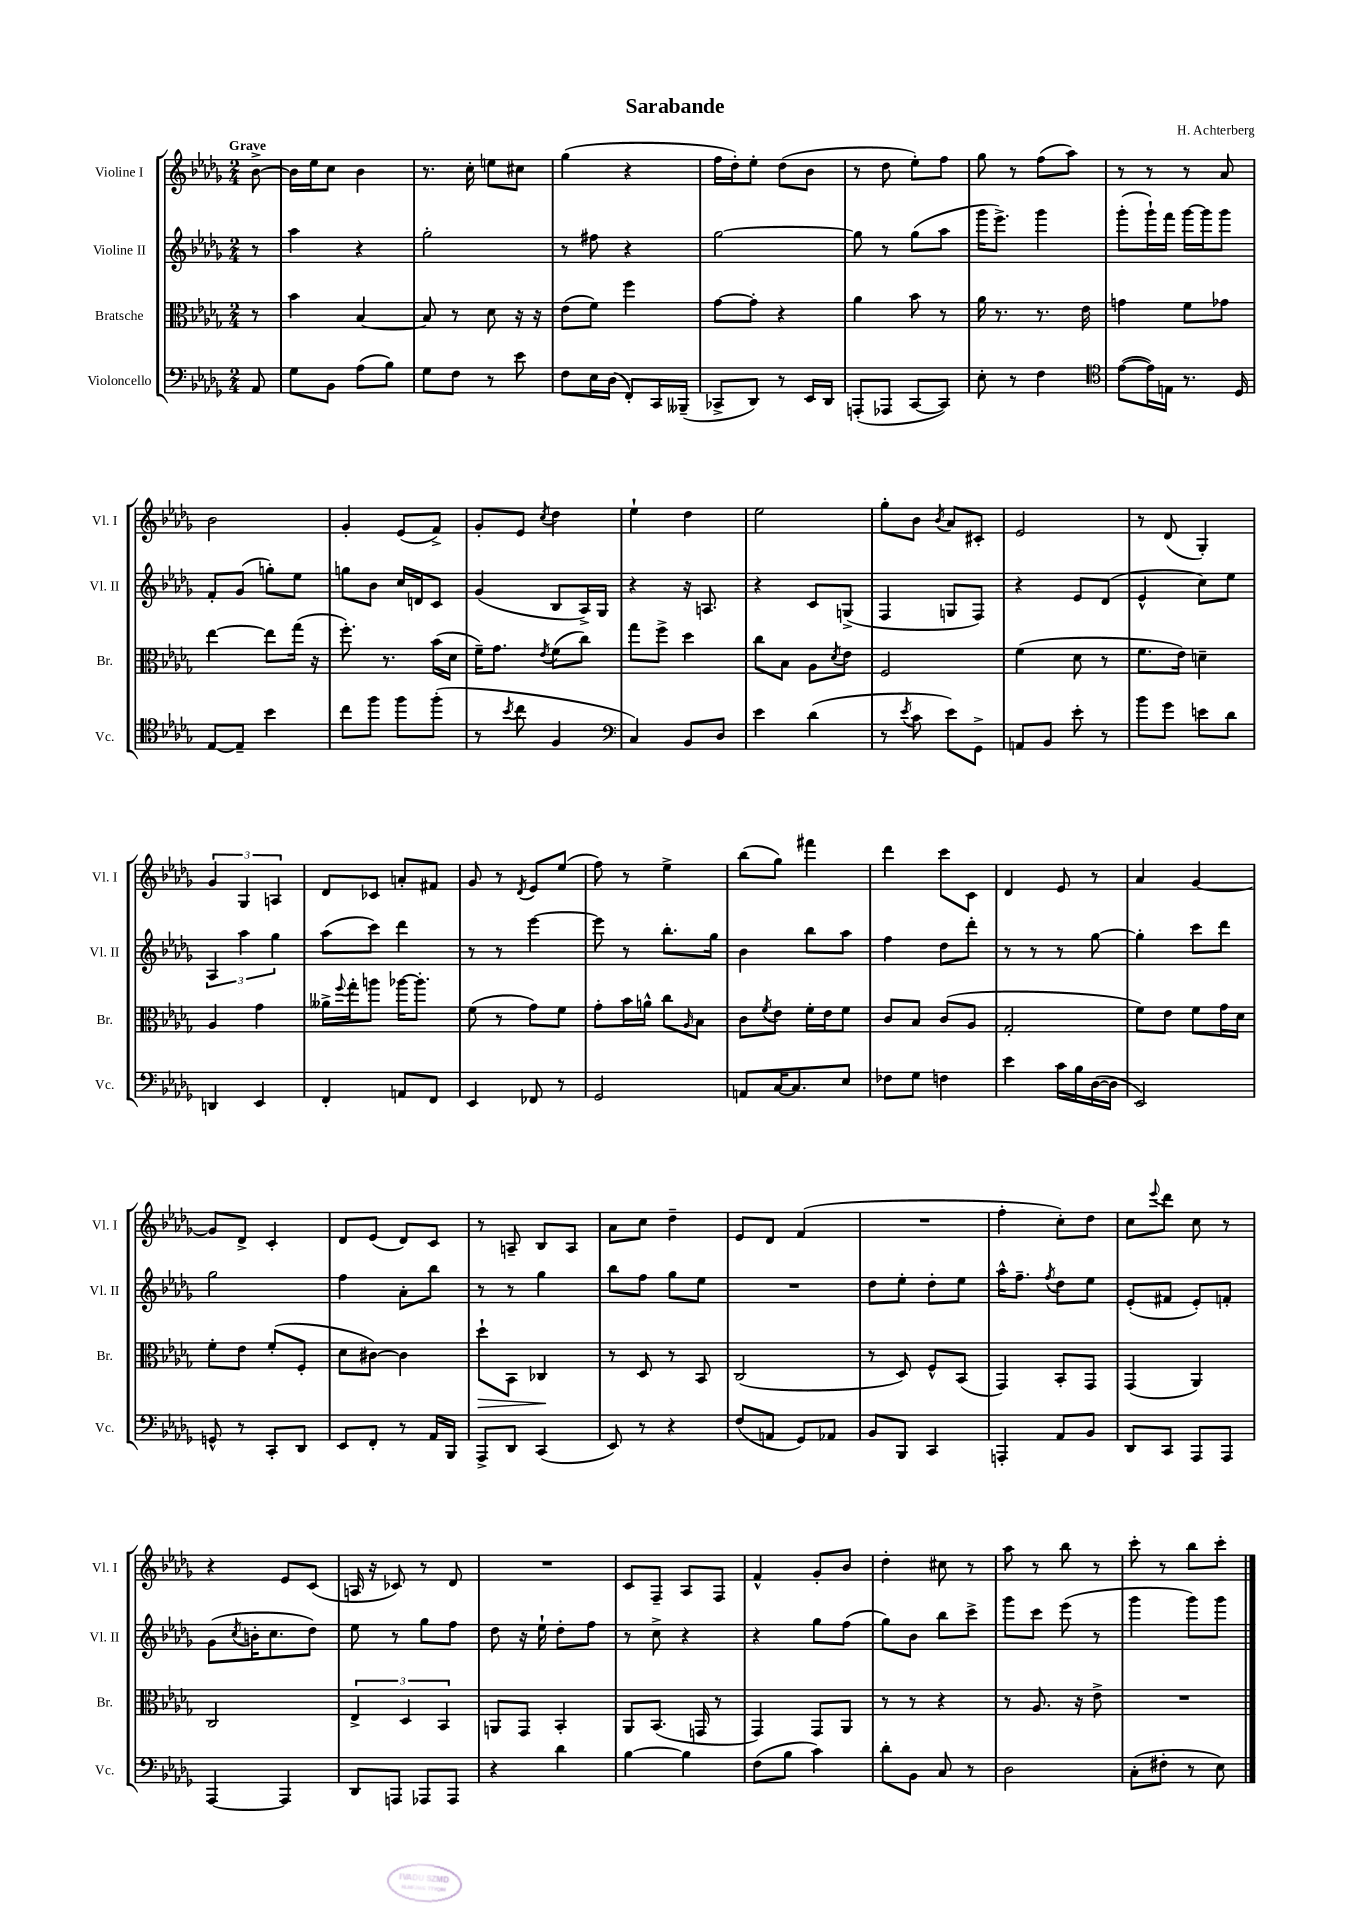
\header { title = "Sarabande" composer = "H. Achterberg" }
<<
\new StaffGroup <<
\new Staff = "s0" \with { instrumentName = "Violine I" shortInstrumentName = "Vl. I" } {
    \clef treble \key des \major \numericTimeSignature \time 2/4 \partial 8 \tempo "Grave"
    bes'8~-> |
    bes'16 ees''16 c''8 bes'4 |
    r8. c''16-. e''8 cis''8 |
    ges''4( r4 |
    f''16 des''16-.) ees''8-. des''8( bes'8 |
    r8 des''8 ees''8-.) f''8 |
    ges''8 r8 f''8( aes''8) |
    r8 r8 r8 aes'8 |
    bes'2 |
    ges'4-. ees'8( f'8->) |
    ges'8-. ees'8 \acciaccatura { c''8 } des''4 |
    ees''4-! des''4 |
    ees''2 |
    ges''8-. bes'8 \acciaccatura { bes'8 } aes'8 cis'8-. |
    ees'2 |
    r8 des'8( ges4-.) |
    \tuplet 3/2 { ges'4 ges4 a4 } |
    des'8 ces'8 a'8-. fis'8 |
    ges'8 r8 \acciaccatura { des'8 } ees'8 ees''8( |
    f''8) r8 ees''4-> |
    bes''8( ges''8) fis'''4 |
    des'''4 c'''8 c'8 |
    des'4 ees'8 r8 |
    aes'4 ges'4~ |
    ges'8 des'8-> c'4-. |
    des'8 ees'8( des'8) c'8 |
    r8 a8-- bes8 a8 |
    aes'8 c''8 des''4-- |
    ees'8 des'8 f'4( |
    R2 |
    f''4-. c''8-.) des''8 |
    c''8 \appoggiatura { ees'''8 } des'''8 c''8 r8 |
    r4 ees'8 c'8( |
    a16 r16 ces'8) r8 des'8 |
    R2 |
    c'8 f8-- aes8 f8 |
    f'4-^ ges'8-. bes'8 |
    des''4-. cis''8 r8 |
    aes''8 r8 bes''8 r8 |
    c'''8-. r8 bes''8 c'''8-. \bar "|." |
}
\new Staff = "s1" \with { instrumentName = "Violine II" shortInstrumentName = "Vl. II" } {
    \clef treble \key des \major \numericTimeSignature \time 2/4 \partial 8
    r8 |
    aes''4 r4 |
    ges''2-. |
    r8 fis''8 r4 |
    ges''2~ |
    ges''8 r8 ges''8( aes''8 |
    ges'''16 ees'''8.->) ges'''4 |
    ges'''8-.( ges'''16-!) f'''16 ges'''16~ ges'''16 ges'''8 |
    f'8-. ges'8( g''8-.) ees''8 |
    g''8 bes'8 c''16 d'16 c'8 |
    ges'4( bes8 aes16->) ges16 |
    r4 r16 a8. |
    r4 c'8 g8->( |
    f4 g8 f8) |
    r4 ees'8 des'8( |
    ees'4-^ c''8) ees''8 |
    \tuplet 3/2 { aes4 aes''4 ges''4 } |
    aes''8( c'''8) des'''4 |
    r8 r8 ees'''4~ |
    ees'''8 r8 bes''8.-. ges''16 |
    bes'4 bes''8 aes''8 |
    f''4 des''8 des'''8-. |
    r8 r8 r8 ges''8~ |
    ges''4-. c'''8 des'''8 |
    ges''2 |
    f''4 aes'8-. bes''8 |
    r8 r8 ges''4 |
    bes''8 f''8 ges''8 ees''8 |
    R2 |
    des''8 ees''8-. des''8-. ees''8 |
    aes''16-^ f''8.-- \acciaccatura { f''8 } des''8 ees''8 |
    ees'8-.( fis'8 ees'8-.) f'8-. |
    ges'8( \acciaccatura { c''8 } b'16-. c''8. des''8) |
    ees''8 r8 ges''8 f''8 |
    des''8 r16 ees''16-! des''8-. f''8 |
    r8 c''8-> r4 |
    r4 ges''8 f''8( |
    ges''8) bes'8 bes''8 c'''8-> |
    ges'''8 c'''8 ees'''8( r8 |
    ges'''4 ges'''8) ges'''8 \bar "|." |
}
\new Staff = "s2" \with { instrumentName = "Bratsche" shortInstrumentName = "Br." } {
    \clef alto \key des \major \numericTimeSignature \time 2/4 \partial 8
    r8 |
    bes'4 bes4~ |
    bes8 r8 des'8 r16 r16 |
    ees'8( f'8) f''4 |
    ges'8~ ges'8-. r4 |
    aes'4 bes'8 r8 |
    aes'16 r8. r8. ees'16 |
    g'4 f'8 ges'8 |
    ees''4~ ees''8 ges''16( r16 |
    f''8.-.) r8. bes'16( des'16 |
    f'16--) ges'8. \acciaccatura { ees'8 } f'8( c''8) |
    ges''8 f''8-> des''4 |
    c''8 bes8 aes8 \acciaccatura { des'8 } ees'8 |
    f2 |
    f'4( des'8 r8 |
    f'8. ees'16) d'4-- |
    aes4 ges'4 |
    aeses'16-> \appoggiatura { f''8 } ges''16-. a''8 aes''16~ aes''8.-. |
    f'8( r8 ges'8) f'8 |
    ges'8-. bes'16 a'16-^ c''8 \grace { aes16 } bes8 |
    c'8 \acciaccatura { f'8 } ees'8 f'16-. ees'16 f'8 |
    c'8 bes8 c'8( aes8 |
    ges2-. |
    f'8) ees'8 f'8 ges'16 des'16 |
    f'8-. ees'8 f'8-.( f8-. |
    des'8 cis'8~) cis'4 |
    des''8-!\> bes,8 ces4\! |
    r8 des8 r8 bes,8 |
    c2( |
    r8 des8) f8-^ bes,8( |
    ges,4) bes,8-. ges,8 |
    ges,4( aes,4) |
    c2 |
    \tuplet 3/2 { ees4-> des4 bes,4 } |
    a,8 ges,8 bes,4-. |
    aes,8 bes,8.( g,16 r8 |
    ges,4) ges,8 aes,8 |
    r8 r8 r4 |
    r8 aes8. r16 ees'8-> |
    R2 \bar "|." |
}
\new Staff = "s3" \with { instrumentName = "Violoncello" shortInstrumentName = "Vc." } {
    \clef bass \key des \major \numericTimeSignature \time 2/4 \partial 8
    aes,8 |
    ges8 bes,8 aes8( bes8) |
    ges8 f8 r8 ees'8 |
    f8 ees16 des16( f,8-.) c,16 beses,,16--( |
    ces,8-> des,8) r8 ees,16 des,16 |
    a,,8-.( aes,,8 c,8~ c,8) |
    ees8-. r8 f4 |
    \clef tenor ees'8~( ees'16) e16 r8. des16 |
    ees8~ ees8-- bes'4 |
    c''8 f''8 f''8 f''8-.( |
    r8 \acciaccatura { bes'8 } c''8 f4 |
    \clef bass c4) bes,8 des8 |
    ees'4 des'4( |
    r8 \acciaccatura { ees'8 } c'8 ees'8) ges,8-> |
    a,8 bes,8 ees'8-. r8 |
    bes'8 ges'8 e'8 des'8 |
    d,4 ees,4 |
    f,4-. a,8 f,8 |
    ees,4 fes,8 r8 |
    ges,2 |
    a,8 c16~ c8. ees8 |
    fes8 ges8 f4 |
    ees'4 c'16 bes16 des16~( des16 |
    ees,2) |
    g,8-^ r8 c,8-. des,8 |
    ees,8 f,8-. r8 aes,16 bes,,16 |
    aes,,8-> des,8 c,4( |
    ees,8) r8 r4 |
    f8( a,8 ges,8) aes,8 |
    bes,8 bes,,8 c,4 |
    a,,4-. aes,8 bes,8 |
    des,8 c,8 aes,,8 aes,,8 |
    aes,,4~ aes,,4 |
    des,8 a,,8 aes,,8 aes,,8 |
    r4 des'4 |
    bes4~ bes4 |
    f8( bes8 c'4) |
    des'8-. bes,8 c8 r8 |
    des2 |
    c8-.( fis8-. r8 ees8) \bar "|." |
}
>>
>>
\layout { \context { \Score \remove "Bar_number_engraver" } }
